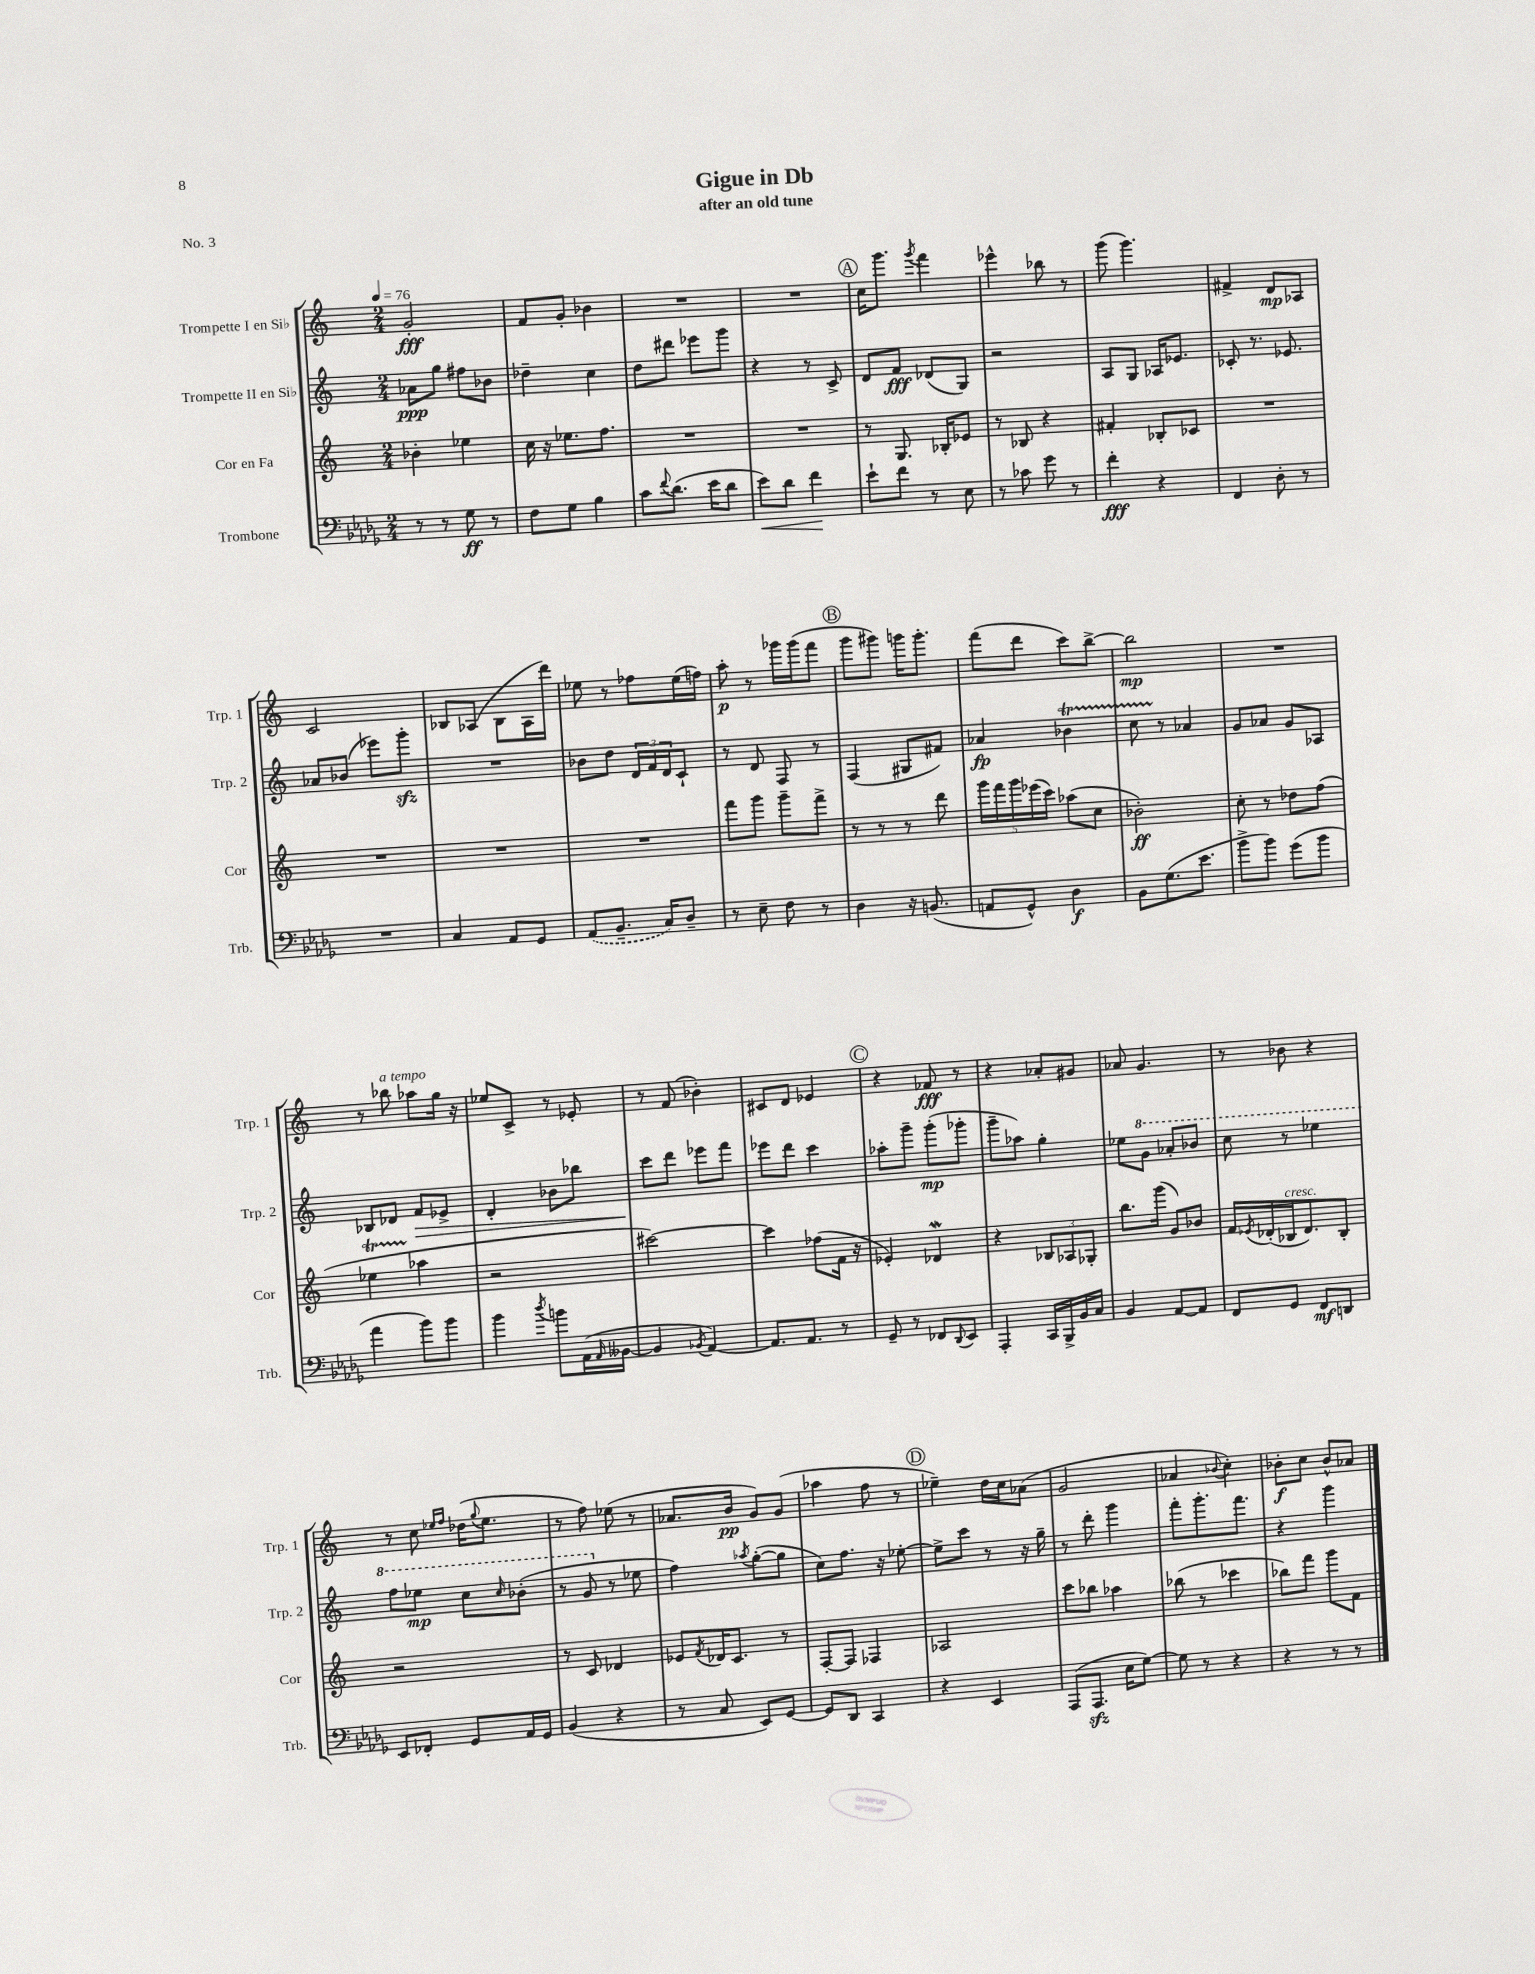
\header { title = "Gigue in Db" subtitle = "after an old tune" piece = "No. 3" }
<<
\new StaffGroup <<
\new Staff = "s0" \with { instrumentName = "Trompette I en Sib" shortInstrumentName = "Trp. 1" } {
    \clef treble \key c \major \numericTimeSignature \time 2/4 \tempo 4 = 76
    g'2-.\fff |
    f'8 g'8-. bes'4 |
    R2 |
    R2 |
    \mark \markup { \circle "A" } c''16 g'''8. \acciaccatura { g'''8 } f'''4 |
    ees'''4-^ bes''8 r8 |
    g'''8( g'''4.) |
    fis'4-> d'8\mp aes8 |
    c'2 |
    bes8 aes8( bes8 aes16 d'''16) |
    ees''8 r8 fes''8 ees''16( f''16) |
    a''8-.\p r8 ges'''16 ges'''16( f'''8 |
    \mark \markup { \circle "B" } g'''8 gis'''8) g'''16 g'''8.-. |
    f'''8( d'''8 c'''8) b''8~-> |
    b''2\mp |
    R2 |
    r8 bes''8^\markup { \italic "a tempo" } aes''8 g''16 r16 |
    ees''8 c'8-> r8 ees'8-. |
    r8 f'8( bes'4-.) |
    cis'8 d'8 ees'4 |
    \mark \markup { \circle "C" } r4 fes'8\fff r8 |
    r4 aes'8-. gis'8 |
    aes'8 g'4. |
    r8 bes'8 r4 |
    r8 c''8 \grace { ees''16 f''16 } des''16( \appoggiatura { g''8 } ees''8. |
    r8 f''8) ees''8( r8 |
    aes'8. b'16\pp g'8) g'8( |
    aes''4 f''8 r8 |
    \mark \markup { \circle "D" } ees''4--) d''16 c''16 aes'8( |
    g'2 |
    aes'4 \appoggiatura { bes'8 } c''4-.) |
    bes'8-.\f c''8 bes'8-^ aes'8 \bar "|." |
}
\new Staff = "s1" \with { instrumentName = "Trompette II en Sib" shortInstrumentName = "Trp. 2" } {
    \clef treble \key c \major \numericTimeSignature \time 2/4
    aes'8\ppp g''8 fis''8 bes'8 |
    des''4-- c''4 |
    d''8 dis'''8 ees'''8 g'''8 |
    r4 r8 c'8-> |
    \mark \markup { \circle "A" } d'8 f'8\fff des'8( g8) |
    r2 |
    a8 g8 aes16 ees'8. |
    ces'8-. r8. ees'8. |
    aes'8 bes'8( ees'''8) g'''8-.\sfz |
    R2 |
    bes'8 d''8 \tuplet 3/2 { d'16 f'16 d'16 } c'8-! |
    r8 d'8 f8 r8 |
    \mark \markup { \circle "B" } f4( gis8 fis'8) |
    aes'4\fp bes'4\startTrillSpan |
    c''8 r8\stopTrillSpan aes'4 |
    g'8 aes'8 g'8 aes8 |
    bes8 des'8 f'8\> ees'8-> |
    d'4-. bes'8 bes''8 |
    c'''8\! d'''8 ees'''8 f'''8 |
    ees'''8 d'''8 c'''4 |
    \mark \markup { \circle "C" } aes''8-. g'''8-- g'''8-.\mp( ges'''8-. |
    g'''8-- aes''8) g''4-. |
    ees''8 \ottava #1 g''8 aes''8-. bes''8 |
    c'''8 r8 ees'''4 |
    f'''8 ees'''8\mp c'''8 \grace { c'''16 } bes''8-.( |
    r8 g''8 \ottava #0 r8 ees''8 |
    f''4) \acciaccatura { aes''8 } g''8~-.( g''8 |
    c''8) f''8. r16 ees''8~-. |
    \mark \markup { \circle "D" } ees''8-> c'''8 r8 r16 g''16-- |
    r8 d'''8-. g'''4 |
    f'''8-. g'''8.-. f'''8. |
    r4 g'''4 \bar "|." |
}
\new Staff = "s2" \with { instrumentName = "Cor en Fa" shortInstrumentName = "Cor" } {
    \clef treble \key c \major \numericTimeSignature \time 2/4
    bes'4-. ees''4 |
    c''16 r16 ees''8. f''8. |
    R2 |
    R2 |
    \mark \markup { \circle "A" } r8 g8. bes16-. ees'8 |
    r8 bes8 r4 |
    fis'4-. bes8-. ces'8 |
    R2 |
    R2 |
    R2 |
    R2 |
    f'''8 g'''8 g'''8-- f'''8-> |
    \mark \markup { \circle "B" } r8 r8 r8 d'''8 |
    \tuplet 5/4 { g'''16 f'''16 g'''16 ees'''16( c'''16) } aes''8( c''8 |
    bes'2-.\ff) |
    c''8-. r8 des''8 f''8( |
    ees''4\startTrillSpan aes''4\stopTrillSpan |
    r2 |
    cis'''2~) |
    cis'''4 fes''8( f'16 r16 |
    \mark \markup { \circle "C" } ees'4-.) des'4\mordent |
    r4 \tuplet 3/2 { bes8 aes8 ges8-. } |
    b''8. g'''16( g'8) bes'8 |
    f'16 \acciaccatura { ees'8 } des'16-.( bes16^\markup { \italic "cresc." } des'8.) bes8-. |
    r2 |
    r8 c'8 des'4 |
    ees'8 \acciaccatura { f'8 } des'16 c'8. r8 |
    f8~-. f8 fes4 |
    \mark \markup { \circle "D" } aes2 |
    c'''8 bes''8 aes''4 |
    bes''8( r8 ces'''4 |
    bes''8) f'''8 g'''8 f'8 \bar "|." |
}
\new Staff = "s3" \with { instrumentName = "Trombone" shortInstrumentName = "Trb." } {
    \clef bass \key des \major \numericTimeSignature \time 2/4
    r8 r8 ges8\ff r8 |
    f8 ges8 bes4 |
    c'8 \appoggiatura { f'8 } des'8.( ees'16 des'8 |
    ees'8\<) des'8 f'4\! |
    \mark \markup { \circle "A" } ees'8-! f'8 r8 ees8 |
    r8 ces'8 ges'8 r8 |
    f'4-.\fff r4 |
    f,4 des8-. r8 |
    R2 |
    c4 aes,8 ges,8 |
    \once \slurDashed aes,8( bes,8.-- c16) des8-- |
    r8 ees8-- f8 r8 |
    \mark \markup { \circle "B" } des4 r16 b,8.( |
    a,8 ges,8-^) des4\f |
    bes,8 ges8.( ees'8. |
    bes'8-> bes'8) ges'8( bes'8 |
    aes'4 bes'8) bes'8 |
    bes'4 \acciaccatura { des''8 } b'8 aes,16( \grace { aes,16 } beses,16~ |
    beses,4 \acciaccatura { bes,8 } aes,4~) |
    aes,8. aes,8. r8 |
    \mark \markup { \circle "C" } ges,8-- r8 fes,8 \appoggiatura { des,8 } ees,8 |
    aes,,4-. c,16 bes,,16-> bes,16 c16 |
    bes,4 aes,8~ aes,8 |
    f,8 ges,8 f,8\mf d,8 |
    ees,8 fes,8-. ges,8 aes,16 ges,16 |
    bes,4( r4 |
    r8 c8 ees,8) ges,8~ |
    ges,8 des,8 c,4 |
    \mark \markup { \circle "D" } r4 ees,4 |
    aes,,8( aes,,8.\sfz ees16 ges8~) |
    ges8 r8 r4 |
    r4 r8 r8 \bar "|." |
}
>>
>>
\layout { \context { \Score \remove "Bar_number_engraver" } }
